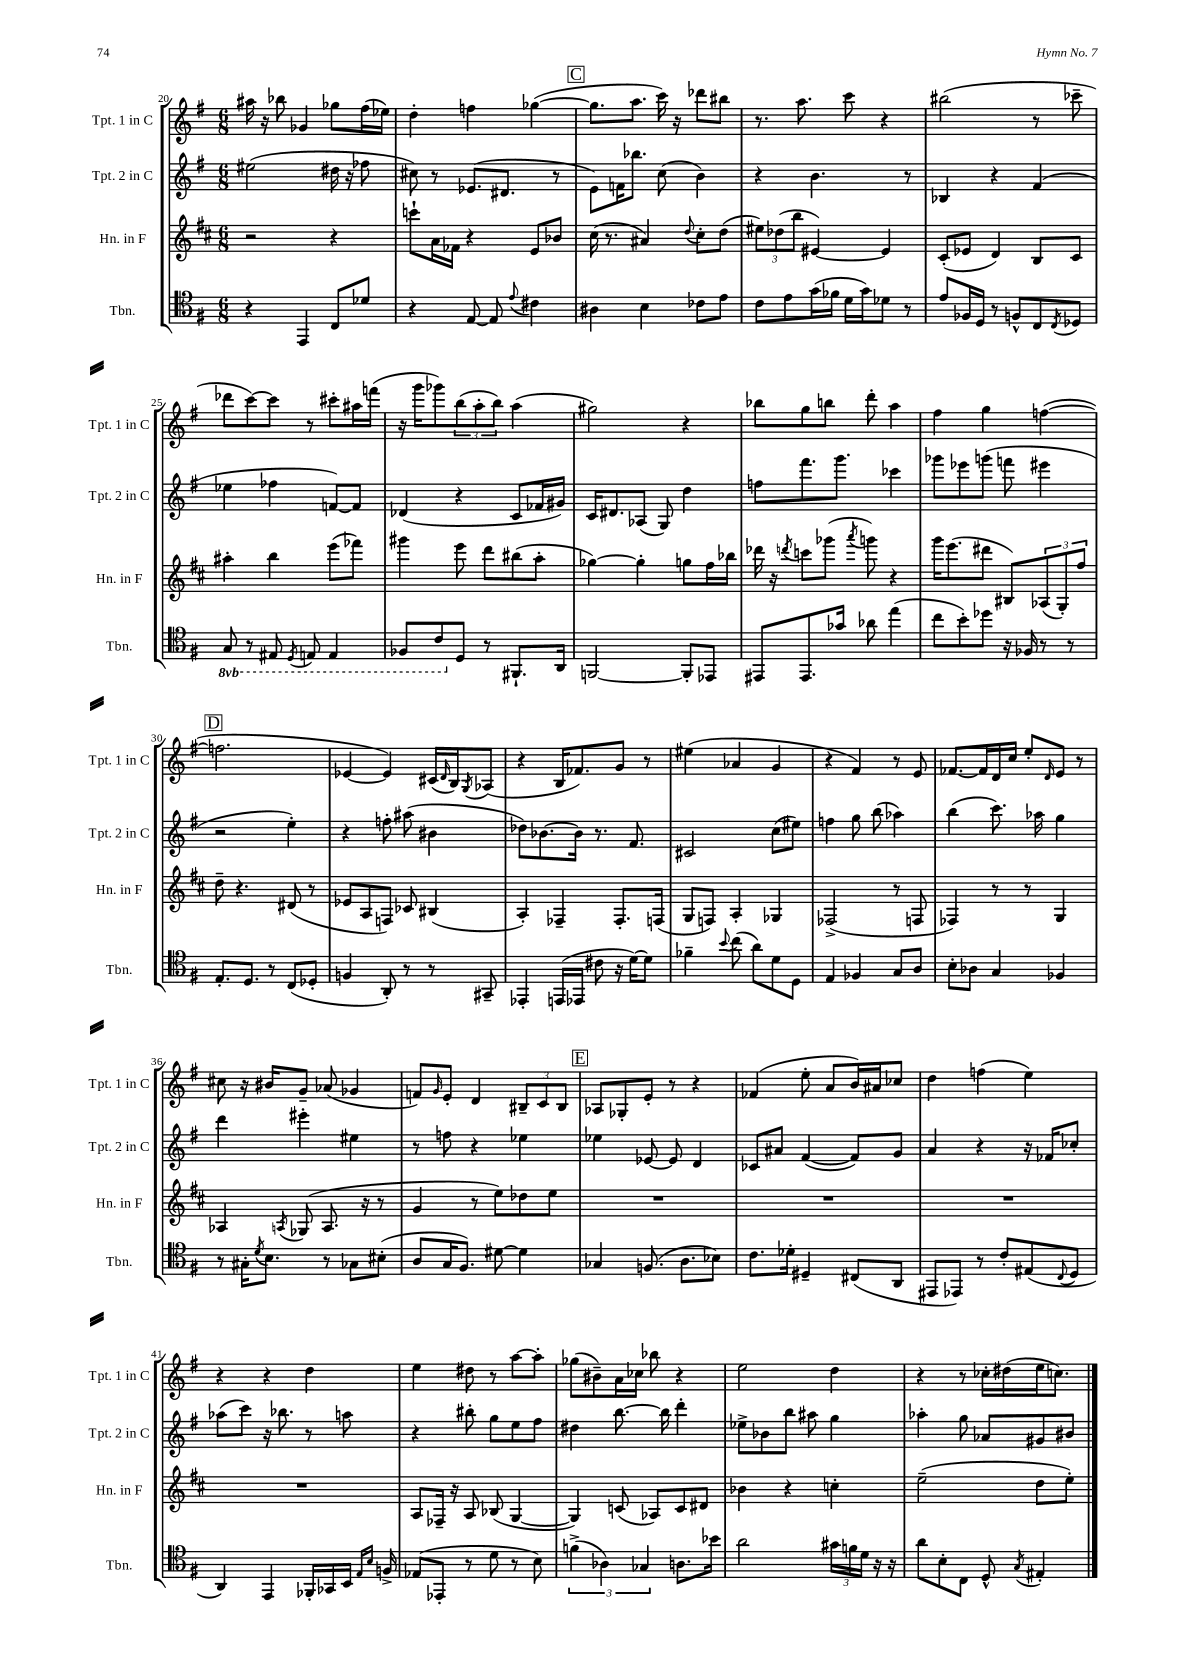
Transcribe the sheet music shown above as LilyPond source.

<<
\new StaffGroup <<
\new Staff = "s0" \with { instrumentName = "Tpt. 1 in C" shortInstrumentName = "Tpt. 1 in C" } {
    \clef treble \key g \major \numericTimeSignature \time 6/8
    ais''16 r16 bes''8 ges'4 ges''8 fis''16( ees''16) |
    d''4-. f''4 ges''4~( |
    \mark \markup { \box "C" } ges''8. a''8. c'''16) r16 des'''8 bis''8 |
    r8. a''8. c'''8 r4 |
    bis''2( r8 ces'''8-- |
    des'''8 c'''8~) c'''8 r8 cis'''8-. ais''16 f'''16( |
    r16 g'''16 ges'''8) \tuplet 3/2 { b''8( a''8-. b''8) } a''4( |
    gis''2) r4 |
    bes''8 g''8 b''8 d'''8-. a''4 |
    fis''4 g''4 f''4~( |
    \mark \markup { \box "D" } f''2. |
    ees'4~ ees'4) cis'16( \grace { d'16 } b16) \acciaccatura { g8 } aes8( |
    r4 b16 fes'8.) g'8 r8 |
    eis''4( aes'4 g'4 |
    r4 fis'4) r8 e'8 |
    fes'8.~ fes'16 d'16 c''16 e''8-. \grace { d'16 } e'8 r8 |
    cis''8 r16 bis'16 g'8-- aes'8( ges'4 |
    f'8) \grace { g'16 } e'8-. d'4 \tuplet 3/2 { bis8-- c'8 bis8 } |
    \mark \markup { \box "E" } aes8 ges8-. e'8-. r8 r4 |
    fes'4( e''8-. a'8 b'16) ais'16 ces''8 |
    d''4 f''4( e''4) |
    r4 r4 d''4 |
    e''4 dis''8 r8 a''8~ a''8-. |
    ges''8( bis'8--) a'16 ces''16 bes''8 r4 |
    e''2 d''4 |
    r4 r8 ces''16-. dis''16( e''16 c''8.) \bar "|." |
}
\new Staff = "s1" \with { instrumentName = "Tpt. 2 in C" shortInstrumentName = "Tpt. 2 in C" } {
    \clef treble \key g \major \numericTimeSignature \time 6/8
    eis''2( dis''16 r16 fes''8 |
    cis''8) r8 ees'8.( dis'8. r8 |
    \mark \markup { \box "C" } e'8) f'16 bes''8. c''8( b'4) |
    r4 b'4. r8 |
    bes4 r4 fis'4( |
    ees''4 fes''4 f'8~) f'8 |
    des'4( r4 c'8 fes'16 gis'16) |
    c'16 dis'8. aes8( g8) d''4 |
    f''8 fis'''8. g'''8. ces'''4 |
    ges'''8 ees'''8 g'''8( f'''8 eis'''4 |
    \mark \markup { \box "D" } r2 e''4-.) |
    r4 f''8-. ais''8( bis'4 |
    des''8) bes'8.~ bes'16 r8. fis'8. |
    cis'2 c''8( eis''8) |
    f''4 g''8 b''8( aes''4) |
    b''4( c'''8.) aes''16 g''4 |
    d'''4 eis'''4-. eis''4 |
    r8 f''8 r4 ees''4 |
    \mark \markup { \box "E" } ees''4 ees'8~ ees'8 d'4 |
    ces'8 ais'8 fis'4~( fis'8) g'8 |
    a'4 r4 r16 fes'16 ces''8-. |
    aes''8( c'''8) r16 bes''8. r8 a''8 |
    r4 bis''8-. g''8 e''8 fis''8 |
    dis''4 b''8.~ b''16 d'''4-. |
    ees''8-> bes'8 b''8 ais''8 g''4 |
    aes''4-. g''8 aes'8 gis'8 bis'8 \bar "|." |
}
\new Staff = "s2" \with { instrumentName = "Hn. in F" shortInstrumentName = "Hn. in F" } {
    \clef treble \key d \major \numericTimeSignature \time 6/8
    r2 r4 |
    c'''8-! a'16 fes'16 r4 e'8 bes'8 |
    \mark \markup { \box "C" } cis''16( r8. ais'4) \appoggiatura { d''8 } cis''8-. d''8( |
    \tuplet 3/2 { eis''8) des''8( b''8 } eis'4~) eis'4 |
    cis'8-.( ees'8 d'4) b8 cis'8 |
    ais''4-. b''4 e'''8( fes'''8) |
    gis'''4 e'''8 d'''8 bis''8( a''8-. |
    ges''4~) ges''4-. g''8 fis''16 bes''16 |
    des'''16 r16 \acciaccatura { d'''8 } c'''8 ges'''8( \acciaccatura { a'''8 } g'''8) r4 |
    g'''16 e'''8.( dis'''8 bis8) \tuplet 3/2 { aes8( g8-.) fis''8 } |
    \mark \markup { \box "D" } d''8-- r4. dis'8( r8 |
    ees'8 a8 f8) ces'8 bis4( |
    a4-.) fes4-- fes8.-. f16( |
    g8 f8) a4-. ges4 |
    fes2->( r8 f8 |
    fes4) r8 r8 g4 |
    aes4 \acciaccatura { a8 } ges8( a8. r16 r8 |
    g'4 r8 e''8) des''8 e''8 |
    \mark \markup { \box "E" } R2. |
    R2. |
    R2. |
    R2. |
    a8 fes16-- r16 a8 bes8( g4~ |
    g4) c'8( aes8) c'8 dis'8 |
    bes'4 r4 c''4-. |
    e''2--( d''8 e''8-.) \bar "|." |
}
\new Staff = "s3" \with { instrumentName = "Tbn." shortInstrumentName = "Tbn." } {
    \clef tenor \key g \major \numericTimeSignature \time 6/8 \set Staff.ottavationMarkups = #ottavation-simple-ordinals
    r4 e,4 c8 des'8 |
    r4 e8~ e8 \appoggiatura { e'8 } cis'4 |
    \mark \markup { \box "C" } ais4 b4 ces'8 e'8 |
    c'8 e'8 g'16( fes'16 d'16 g'16) des'8 r8 |
    e'8 fes16 d16 r8 f8-^ c8 \acciaccatura { c8 } des8 |
    \ottava #-1 g,8 r8 eis,8 \acciaccatura { d,8 } e,8 e,4 |
    fes,8 c8 \ottava #0 d8 r8 fis,8.-! a,16 |
    f,2~ f,8-. ees,8 |
    eis,8 eis,8. ges'16 aes'8 e''4( |
    c''8 b'8-.) des''8 r16 fes16 r8 r8 |
    \mark \markup { \box "D" } e8.-. d8. r8 c8( des8-. |
    f4 a,8-.) r8 r8 gis,8-- |
    ees,4-. e,16( ees,16 cis'8 r16 d'16~) d'8 |
    fes'4-- \appoggiatura { b'8 } c''8( a'8) d'8 d8 |
    e4 fes4 g8 a8 |
    b8-. aes8 g4 fes4 |
    r8 gis16-. \acciaccatura { d'8 } b8. r8 ges8 bis8-.( |
    a8 g16 fis8.) dis'8~ dis'4 |
    \mark \markup { \box "E" } ges4 f8.( a8. bes8) |
    c'8. des'16-. dis4-- cis8( a,8 |
    eis,8 ees,8) r8 c'8-. eis8( \appoggiatura { c8 } d8 |
    a,4) e,4 fes,16-. ges,16 b,16 \grace { e16 b16 } f16-> |
    ees8( ees,8-. r8 d'8 r8 b8) |
    \tuplet 3/2 { f'4->( aes4) ges4 } a8. bes'16 |
    a'2 \tuplet 3/2 { gis'16 f'16 d'16 } r16 r16 |
    a'8 b8-. c8 d8-^ \acciaccatura { g8 } eis4-. \bar "|." |
}
>>
>>
\layout { \context { \Score currentBarNumber = #20 } }
